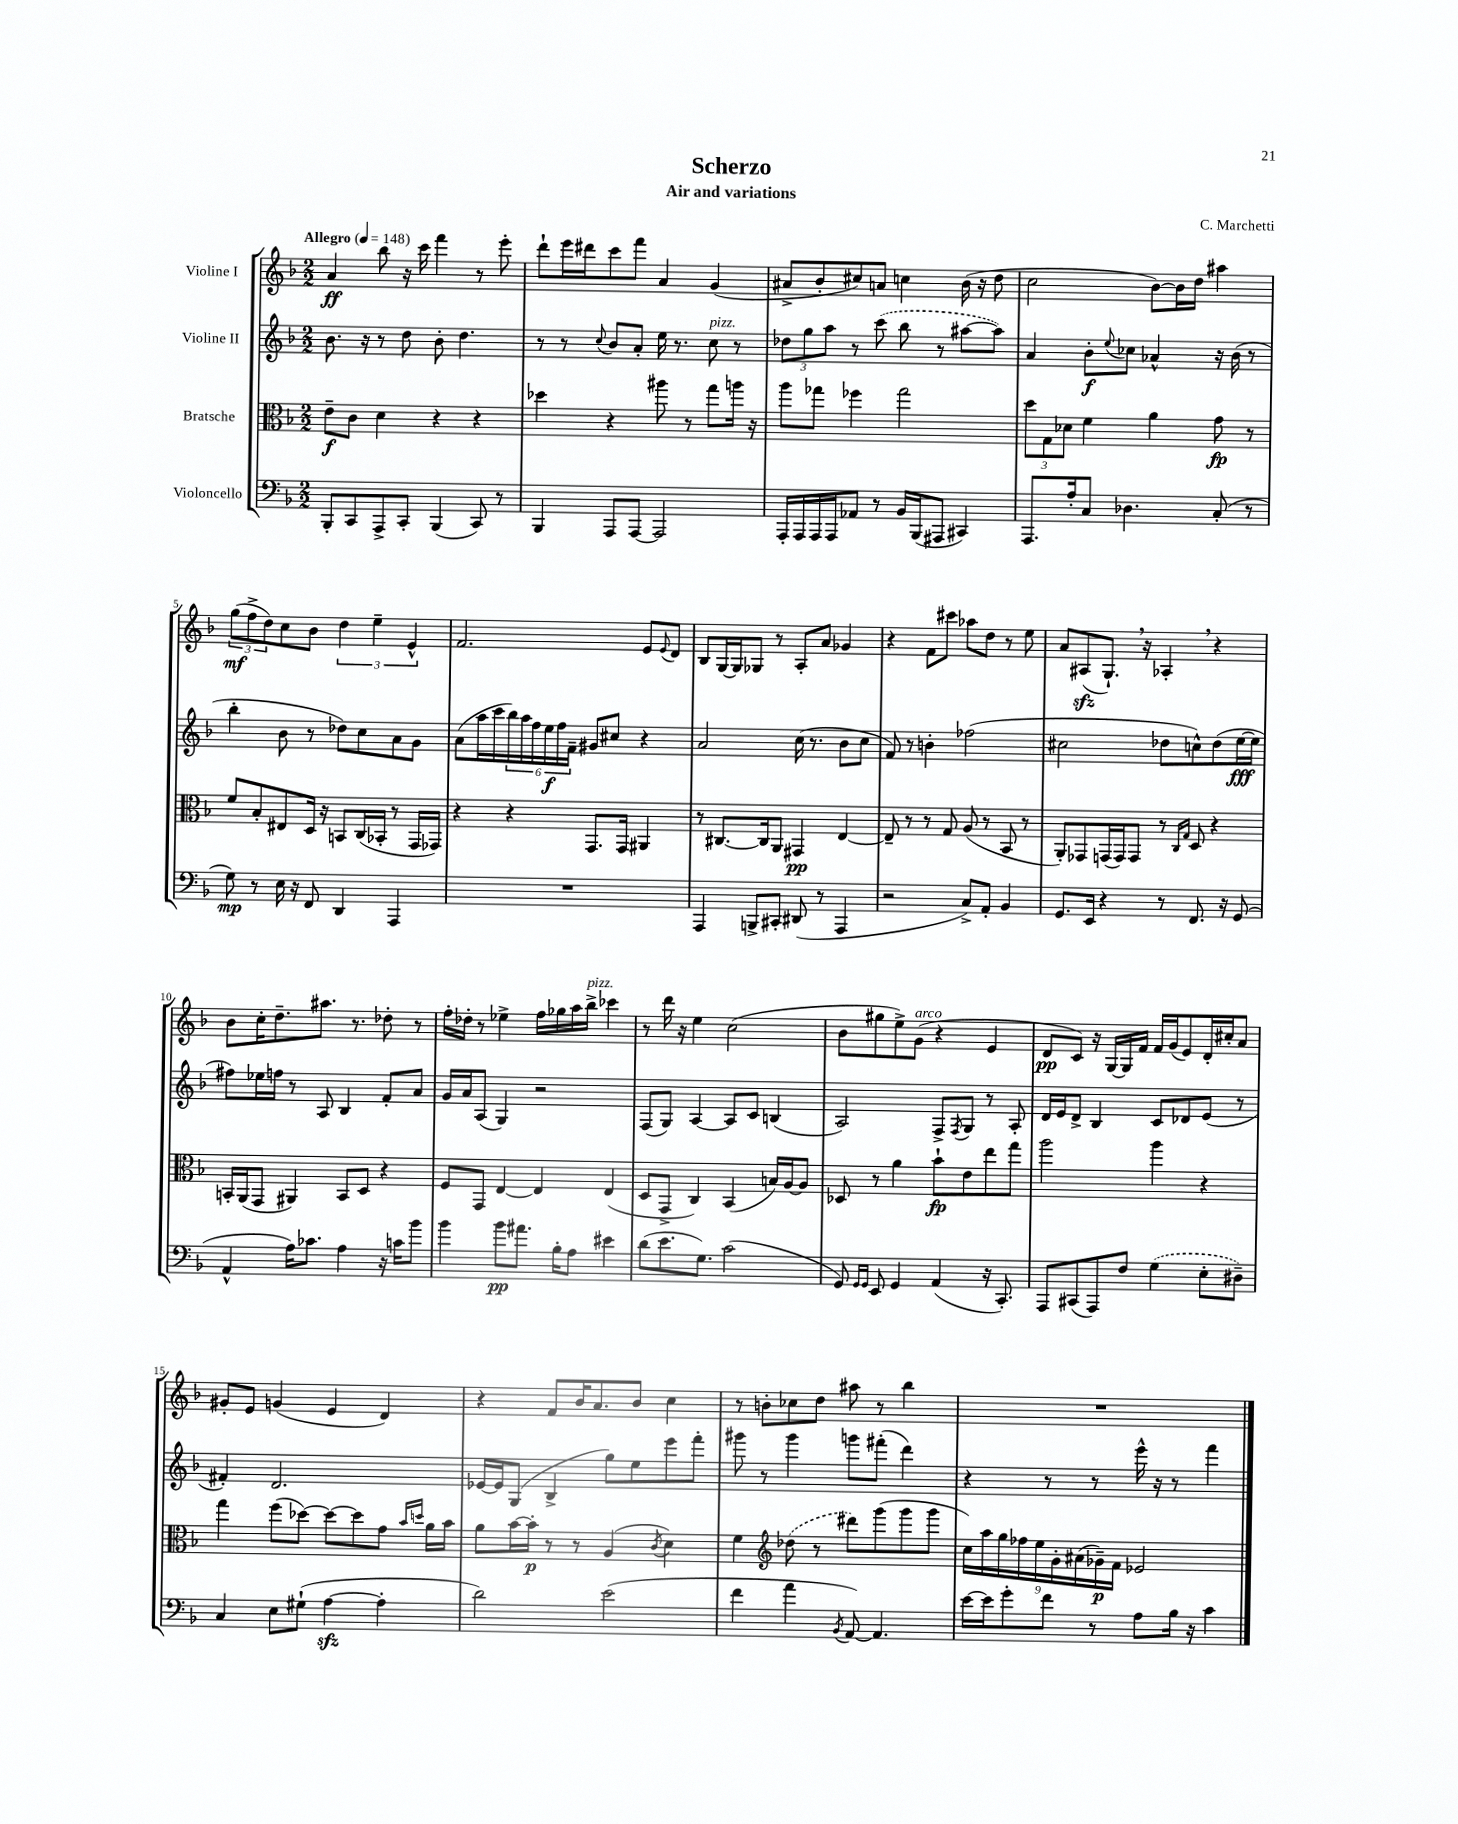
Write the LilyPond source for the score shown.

\header { title = "Scherzo" composer = "C. Marchetti" subtitle = "Air and variations" }
<<
\new StaffGroup <<
\new Staff = "s0" \with { instrumentName = "Violine I" } {
    \clef treble \key f \major \numericTimeSignature \time 2/2 \tempo "Allegro" 4 = 148
    a'4\ff bes''8 r16 c'''16 f'''4 r8 e'''8-. |
    d'''8-! e'''16 dis'''16 c'''8 f'''8 a'4 g'4( |
    ais'8-> bes'8-. cis''8) a'8 c''4 bes'16( r16 d''8 |
    c''2 bes'8~) bes'16 d''16 ais''4 |
    \tuplet 3/2 { g''8\mf( f''8-> d''8) } c''8 bes'8 \tuplet 3/2 { d''4 e''4-- e'4-^ } |
    f'2. e'8 \appoggiatura { e'8 } d'8 |
    bes8 g16~ g16 ges8 r8 a8-. a'8 ges'4 |
    r4 f'8 cis'''8 aes''8 d''8 r8 e''8 |
    a'8 ais8\sfz( g8.-!) \breathe r16 aes4-. \breathe r4 |
    bes'8 c''16-. d''8.-- ais''8. r8. des''8-. r8 |
    f''16-. des''16-. r8 ees''4-> f''16 ges''16 a''16 bes''16->^\markup { \italic "pizz." } ces'''4 |
    r8 d'''16 r16 e''4 c''2( |
    bes'8 gis''8 e''8->) g'8^\markup { \italic "arco" }( r4 e'4 |
    d'8\pp c'8) r16 g16~ g16 f'16 f'16 g'16( e'8) d'16-. cis''16-. a'8 |
    gis'8-. e'8 g'4( e'4 d'4) |
    r4 f'8 bes'16 a'8. bes'8 c''4 |
    r8 b'8-. ces''8 d''8 ais''8 r8 bes''4 |
    R1 \bar "|." |
}
\new Staff = "s1" \with { instrumentName = "Violine II" } {
    \clef treble \key f \major \numericTimeSignature \time 2/2
    bes'8. r16 r8 d''8 bes'8-. d''4. |
    r8 r8 \appoggiatura { c''8 } bes'8 a'8-. e''16 r8. c''8^\markup { \italic "pizz." } r8 |
    \tuplet 3/2 { des''8 g''8 a''8 } r8 \once \slurDashed c'''8( bes''8 r8 ais''8~ ais''8) |
    a'4 bes'8-.\f \appoggiatura { e''8 } ces''8 aes'4-^ r16 bes'16( r8 |
    bes''4-. bes'8 r8 des''8) c''8 a'8 g'8 |
    a'8( a''16 c'''16 \tuplet 6/4 { bes''16) a''16 f''16 e''16\f f''16 f'16-- } gis'8 cis''8 r4 |
    a'2 c''16( r8. bes'8 c''8 |
    f'8) r8 b'4-. fes''2( |
    cis''2 des''8 c''8-^) des''8( e''16~\fff e''16 |
    fis''8) ees''16 f''16 r8 a8 bes4 f'8-. a'8 |
    g'16 a'16 a8( g4) r2 |
    f8( g8) a4~ a8 c'8 b4( |
    a2) f8-> \acciaccatura { f8 } g8 r8 a8-. |
    d'16 e'16 d'8-> bes4 c'8 des'8 e'8( r8 |
    fis'4-.) d'2. |
    ees'16~ ees'16 g8( bes4-> g''8) e''8 e'''8 f'''8-. |
    gis'''8 r8 gis'''4 g'''8 fis'''8-.( d'''4) |
    r4 r8 r8 e'''16-^ r16 r8 f'''4 \bar "|." |
}
\new Staff = "s2" \with { instrumentName = "Bratsche" } {
    \clef alto \key f \major \numericTimeSignature \time 2/2
    e'8--\f c'8 d'4 r4 r4 |
    des''4 r4 ais''8 r8 g''8 a''16 r16 |
    a''8 ges''8 fes''4 ges''2 |
    \tuplet 3/2 { d''8 g8 des'8 } f'4 a'4 g'8\fp r8 |
    f'8 bes8-. eis8 d16 r16 b,8 c16( bes,16-. r8 g,16 ges,16) |
    r4 r4 g,8. g,16 ais,4 |
    r8 cis8.~ cis16 a,8 gis,4\pp e4~ |
    e8-- r8 r8 g8 a8( r8 bes,8 r8 |
    a,8-.) ges,8 g,16( g,16) g,8 r8 \grace { c16 g16 } d8 r4 |
    b,16-. a,16( g,8 ais,4) b,8 d8 r4 |
    f8 g,8 e4~ e4 e4( |
    d8 g,8-> c4) bes,4( b16) a16~ a8 |
    des8 r8 a'4 bes'8-!\fp e'8 e''8 g''8 |
    a''2 a''4 r4 |
    g''4 f''8( des''8~) des''8~ des''8 g'8 \grace { bes'16 d''16 } a'16 bes'16 |
    a'8 bes'16~ bes'16-.\p r8 r8 a4( \acciaccatura { c'8 } d'4) |
    f'4 \clef treble \once \slurDashed des''8( r8 dis'''8) g'''8( g'''8 g'''8 |
    \tuplet 9/8 { c''16) a''16 g''16 fes''16 e''16 g'16-. ais'16( ges'16--\p) f'16 } ees'2 \bar "|." |
}
\new Staff = "s3" \with { instrumentName = "Violoncello" } {
    \clef bass \key f \major \numericTimeSignature \time 2/2
    bes,,8-. c,8 a,,8-> c,8-. bes,,4( c,8) r8 |
    bes,,4 a,,8 a,,8~ a,,2 |
    a,,16-. a,,16 a,,16 a,,16 aes,8 r8 bes,16 bes,,16( ais,,8 cis,4) |
    a,,8. a16-. c8 des4. c8-.( r8 |
    g8\mp) r8 e16 r16 f,8 d,4 a,,4 |
    R1 |
    a,,4 b,,8-> cis,8-. dis,8( r8 a,,4 |
    r2 c8->) a,8-. bes,4 |
    g,8. e,16 r4 r8 f,8. r16 g,8( |
    a,4-^ a16) ces'8. a4 r16 c'16 bes'8 |
    bes'4 bes'8\pp ais'8. bes16-. a8 eis'4 |
    d'8( e'8. g8.) c'2( |
    g,8) \grace { g,16 g,16 } e,8 g,4 a,4( r16 c,8.-.) |
    a,,8 cis,8( a,,8) f8 \once \slurDashed g4( e8-. dis8--) |
    c4 e8 gis8-!( a4~\sfz a4-. |
    d'2) e'2( |
    f'4 a'4 \acciaccatura { bes,8 } a,8~) a,4. |
    e'16~ e'16 g'8-. f'8 r8 a8 bes16 r16 c'4 \bar "|." |
}
>>
>>
